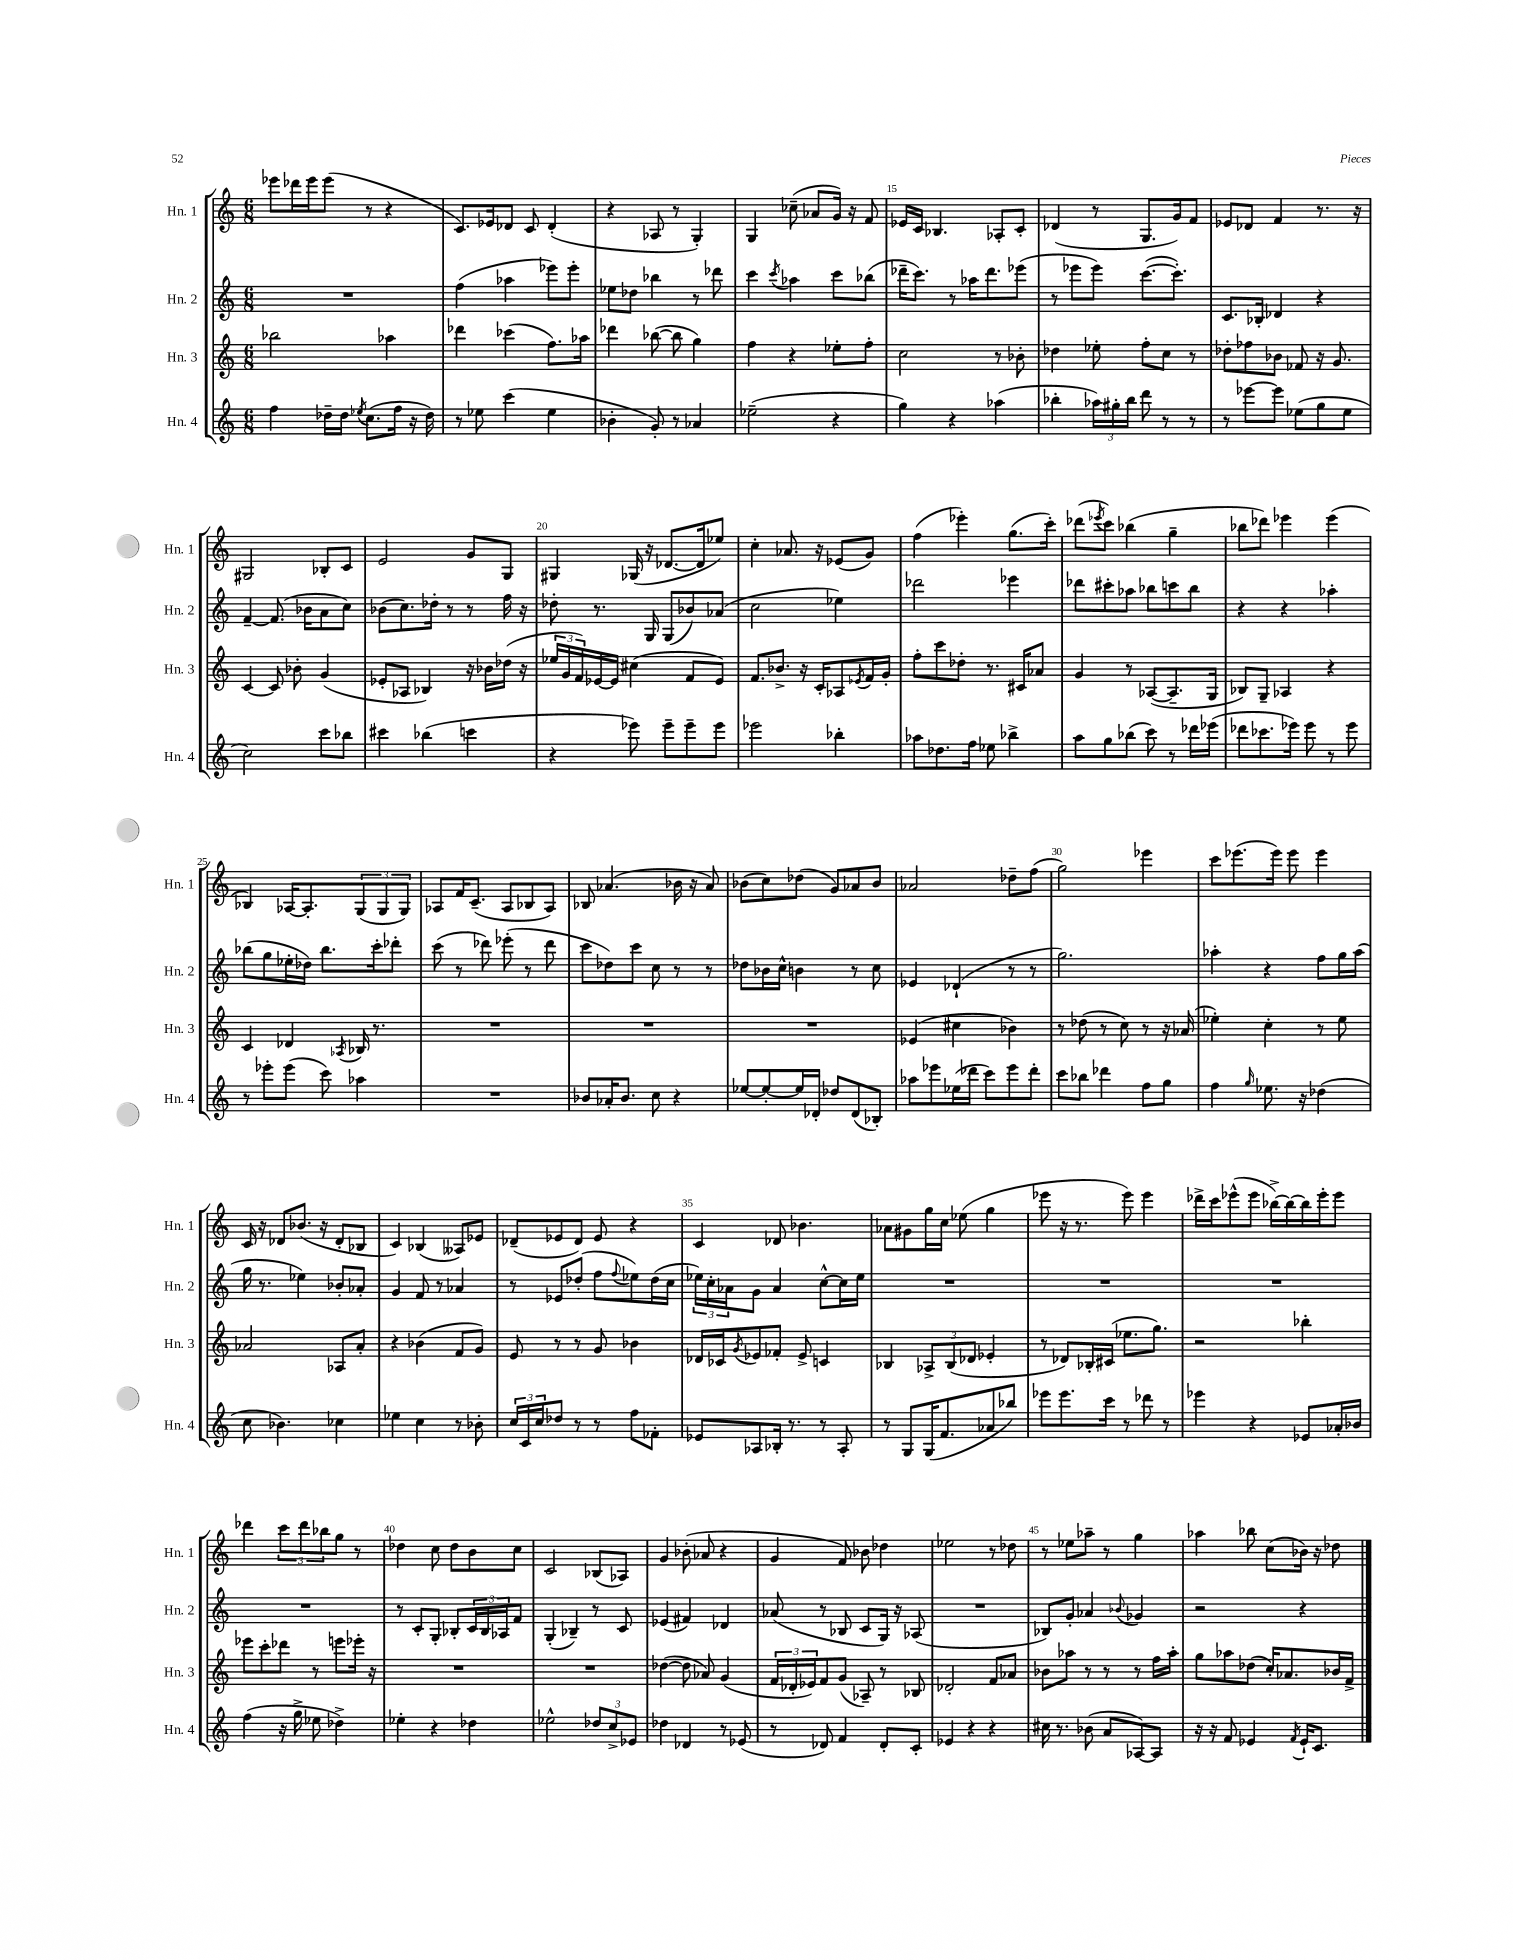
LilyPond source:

<<
\new StaffGroup <<
\new Staff = "s0" \with { instrumentName = "Hn. 1" shortInstrumentName = "Hn. 1" } {
    \clef treble \key c \major \numericTimeSignature \time 6/8
    ees'''8 des'''16 ees'''16 ees'''8( r8 r4 |
    c'8.) ees'16 des'8 c'8 des'4-.( |
    r4 aes8 r8 g4-.) |
    g4 ces''8--( aes'8 g'16) r16 f'8 |
    ees'16 c'16 bes4. aes8-. c'8-. |
    des'4( r8 g8. g'16) f'8 |
    ees'8 des'8 f'4 r8. r16 |
    gis2 bes8-. c'8 |
    e'2 g'8 g8 |
    gis4 ges16( r16 des'8.~ des'16 ees''8) |
    c''4-. aes'8. r16 ees'8( g'8) |
    f''4( ees'''4-.) g''8.( c'''16-.) |
    des'''8( \acciaccatura { ees'''8 } c'''8) bes''4( g''4-- |
    bes''8 des'''8) ees'''4 ees'''4( |
    bes4) aes16~ aes8.-. \tuplet 3/2 { g8( g8 g8) } |
    aes8 f'16 c'8.--( aes8 bes8 aes8) |
    bes8 aes'4.( bes'16 r16 aes'8) |
    bes'8( c''8) des''8( g'8) aes'8 bes'8 |
    aes'2 des''8-- f''8( |
    g''2) ees'''4 |
    c'''8 ees'''8.( ees'''16) ees'''8 ees'''4 |
    c'16 r16 des'8 bes'8.( r16 des'8-. bes8 |
    c'4) bes4( aeses8) ees'8 |
    des'8--( ees'8 des'8) ees'8 r4 |
    c'4 des'8 bes'4. |
    aes'8 gis'8 g''16 c''16 ees''8( g''4 |
    ees'''8 r16 r8. ees'''8) ees'''4 |
    des'''16-> c'''16 ees'''8-^( ees'''8 bes''16~->) bes''16~ bes''16 ees'''16-. ees'''8 |
    des'''4 \tuplet 3/2 { c'''8 des'''8 bes''8 } g''8 r8 |
    des''4 c''8 des''8 b'8 c''8 |
    c'2 bes8( aes8) |
    g'4 bes'8-.( aes'8 r4 |
    g'4 f'8) bes'8 des''4 |
    ees''2 r8 des''8 |
    r8 ees''8 aes''8-- r8 g''4 |
    aes''4 bes''8 c''8( bes'16) r16 des''8 \bar "|." |
}
\new Staff = "s1" \with { instrumentName = "Hn. 2" shortInstrumentName = "Hn. 2" } {
    \clef treble \key c \major \numericTimeSignature \time 6/8
    R2. |
    f''4( aes''4 ees'''8) ees'''8-. |
    ees''8 des''8 bes''4 r8 des'''8 |
    c'''4 \acciaccatura { c'''8 } aes''4 c'''8 bes''8( |
    des'''16-- c'''8.) r8 aes''16 des'''8. ees'''8( |
    r8 ees'''8 ees'''8) c'''8.~( c'''8.-.) |
    c'8. bes16-. des'4 r4 |
    f'4~-- f'8.( bes'16 a'8 c''8) |
    bes'8( c''8.) des''16-. r8 r8 f''16 r16 |
    des''8-. r8. g16 g8( bes'8) aes'8( |
    c''2 ees''4) |
    des'''2 ees'''4 |
    des'''8 cis'''8-. aes''8 bes''8 c'''8 bes''8 |
    r4 r4 aes''4-. |
    bes''8( g''8 ees''16-. des''16) bes''8. c'''16-. des'''8-. |
    c'''8( r8 des'''8) ees'''8-.( r8 des'''8 |
    c'''8 des''8) c'''8 c''8 r8 r8 |
    des''8 bes'16 c''16-^ b'4 r8 c''8 |
    ees'4 des'4-!( r8 r8 |
    g''2.) |
    aes''4-. r4 f''8 g''16 aes''16( |
    g''16 r8. ees''4) bes'8-. aes'8-. |
    g'4 f'8 r8 aes'4 |
    r8 ees'8 des''8-.( f''8 \appoggiatura { f''8 } ees''8) des''16( c''16 |
    \tuplet 3/2 { ees''16) c''16-. aes'16 } g'8 aes'4 c''8~-^ c''16 ees''16 |
    R2. |
    R2. |
    R2. |
    R2. |
    r8 c'8-. g8-. bes8-. \tuplet 3/2 { c'16 bes16 aes16 } f'8 |
    g4-.( bes4--) r8 c'8 |
    ees'4( fis'4) des'4 |
    aes'8( r8 bes8 c'8 g16) r16 aes8( |
    R2. |
    bes8) g'8-. aes'4 \appoggiatura { bes'8 } ges'4 |
    r2 r4 \bar "|." |
}
\new Staff = "s2" \with { instrumentName = "Hn. 3" shortInstrumentName = "Hn. 3" } {
    \clef treble \key c \major \numericTimeSignature \time 6/8
    bes''2 aes''4 |
    des'''4 ces'''4( f''8.) aes''16 |
    des'''4 bes''8~( bes''8 g''4) |
    f''4 r4 ees''8-. f''8-. |
    c''2 r8 bes'8-. |
    des''4 ees''8-. f''8-. c''8 r8 |
    des''8-. fes''8 bes'8 fes'8 r16 g'8. |
    c'4~ c'8 bes'8-. g'4( |
    ees'8-. aes8 bes4) r16 bes'16 des''16( r16 |
    \tuplet 3/2 { ees''16 g'16 f'16) } ees'16~ ees'16 cis''4( f'8 ees'8) |
    f'8. bes'8.-> r16 c'16-. aes8 \acciaccatura { ees'8 } f'16 g'16-. |
    f''8-. c'''8 des''8-. r8. cis'16 aes'8 |
    g'4 r8 aes8~( aes8.-- g16 |
    bes8) g8-- aes4 r4 |
    c'4 des'4 \acciaccatura { aes8 } bes16 r8. |
    R2. |
    R2. |
    R2. |
    ees'4( cis''4 bes'4) |
    r8 des''8( r8 c''8) r8 r16 aes'16( |
    ees''4-.) c''4-. r8 ees''8 |
    aes'2 aes8 aes'8-. |
    r4 bes'4( f'8 g'8) |
    e'8 r8 r8 g'8 bes'4 |
    des'16 ces'16 \acciaccatura { g'8 } ees'8 fes'8-. ees'8-> c'4 |
    bes4 \tuplet 3/2 { aes8-> bes8( des'8 } ees'4-. |
    r8 des'8) bes16-. cis'16( ees''8. g''8.) |
    r2 bes''4-. |
    ees'''8 c'''8-. des'''8 r8 e'''8 ees'''16-. r16 |
    R2. |
    R2. |
    des''4~( des''8 aes'8) g'4( |
    \tuplet 3/2 { f'16 des'16-. ees'16) } f'8 g'8( aes8--) r8 bes8 |
    des'2-. f'8 aes'8 |
    bes'8 aes''8 r8 r8 r8 f''16 aes''16-. |
    g''8 aes''8 des''8( c''16-.) aes'8. bes'16 f'16-> \bar "|." |
}
\new Staff = "s3" \with { instrumentName = "Hn. 4" shortInstrumentName = "Hn. 4" } {
    \clef treble \key c \major \numericTimeSignature \time 6/8
    f''4 des''16-- des''16 \acciaccatura { ees''8 } c''8.( f''16 r16 des''16) |
    r8 ees''8 c'''4( ees''4 |
    bes'4-. g'8-.) r8 aes'4 |
    ees''2--( r4 |
    g''4) r4 aes''4( |
    bes''4-. \tuplet 3/2 { aes''16) gis''16-. bes''16 } d'''8 r8 r8 |
    r8 ees'''8~ ees'''8 ees''8( g''8 ees''8 |
    c''2) c'''8 bes''8 |
    cis'''4 bes''4( c'''4 |
    r4 ees'''8) ees'''8-- ees'''8-- ees'''8 |
    ees'''2 bes''4-. |
    aes''8 des''8. f''16 ees''8 bes''4-> |
    a''8 g''8 bes''8( c'''8) r8 des'''16 ees'''16( |
    des'''8 ces'''8. ees'''16) ees'''8 r8 ees'''8 |
    r8 ees'''8-. ees'''8( c'''8) aes''4 |
    R2. |
    bes'8 aes'16-. bes'8. c''8 r4 |
    ees''8~ ees''8~-. ees''16 des'16-. des''8 des'8( bes8-.) |
    aes''8 ees'''8 ees''16( des'''16 c'''8) ees'''8 des'''8-. |
    c'''8 bes''8 des'''4 f''8 g''8 |
    f''4 \grace { g''16 } ees''8. r16 des''4( |
    c''8 bes'4.) ces''4 |
    ees''4 c''4 r8 bes'8-. |
    \tuplet 3/2 { c''16 c'16 c''16 } des''8 r8 r8 f''8 fes'8-. |
    ees'8 aes8 bes16-. r8. r8 aes8-. |
    r8 g8 g16( f'8. aes'8 bes''8) |
    ees'''8 ees'''8. c'''16 r8 des'''8 r8 |
    ees'''4 r4 ees'8 aes'16-. bes'16 |
    f''4( r16 g''16-> ees''8 des''4->) |
    ees''4-. r4 des''4 |
    ees''2-^ \tuplet 3/2 { des''8 c''8-> ees'8 } |
    des''4 des'4 r8 ees'8( |
    r8 des'8) f'4 des'8-. c'8-. |
    ees'4 r4 r4 |
    cis''16 r8. bes'8( a'8 aes8~) aes8 |
    r16 r16 f'8 ees'4 \acciaccatura { f'8 } ees'16-! c'8. \bar "|." |
}
>>
>>
\layout { \context { \Score currentBarNumber = #11 \override BarNumber.break-visibility = ##(#f #t #t) barNumberVisibility = #(every-nth-bar-number-visible 5) } }
